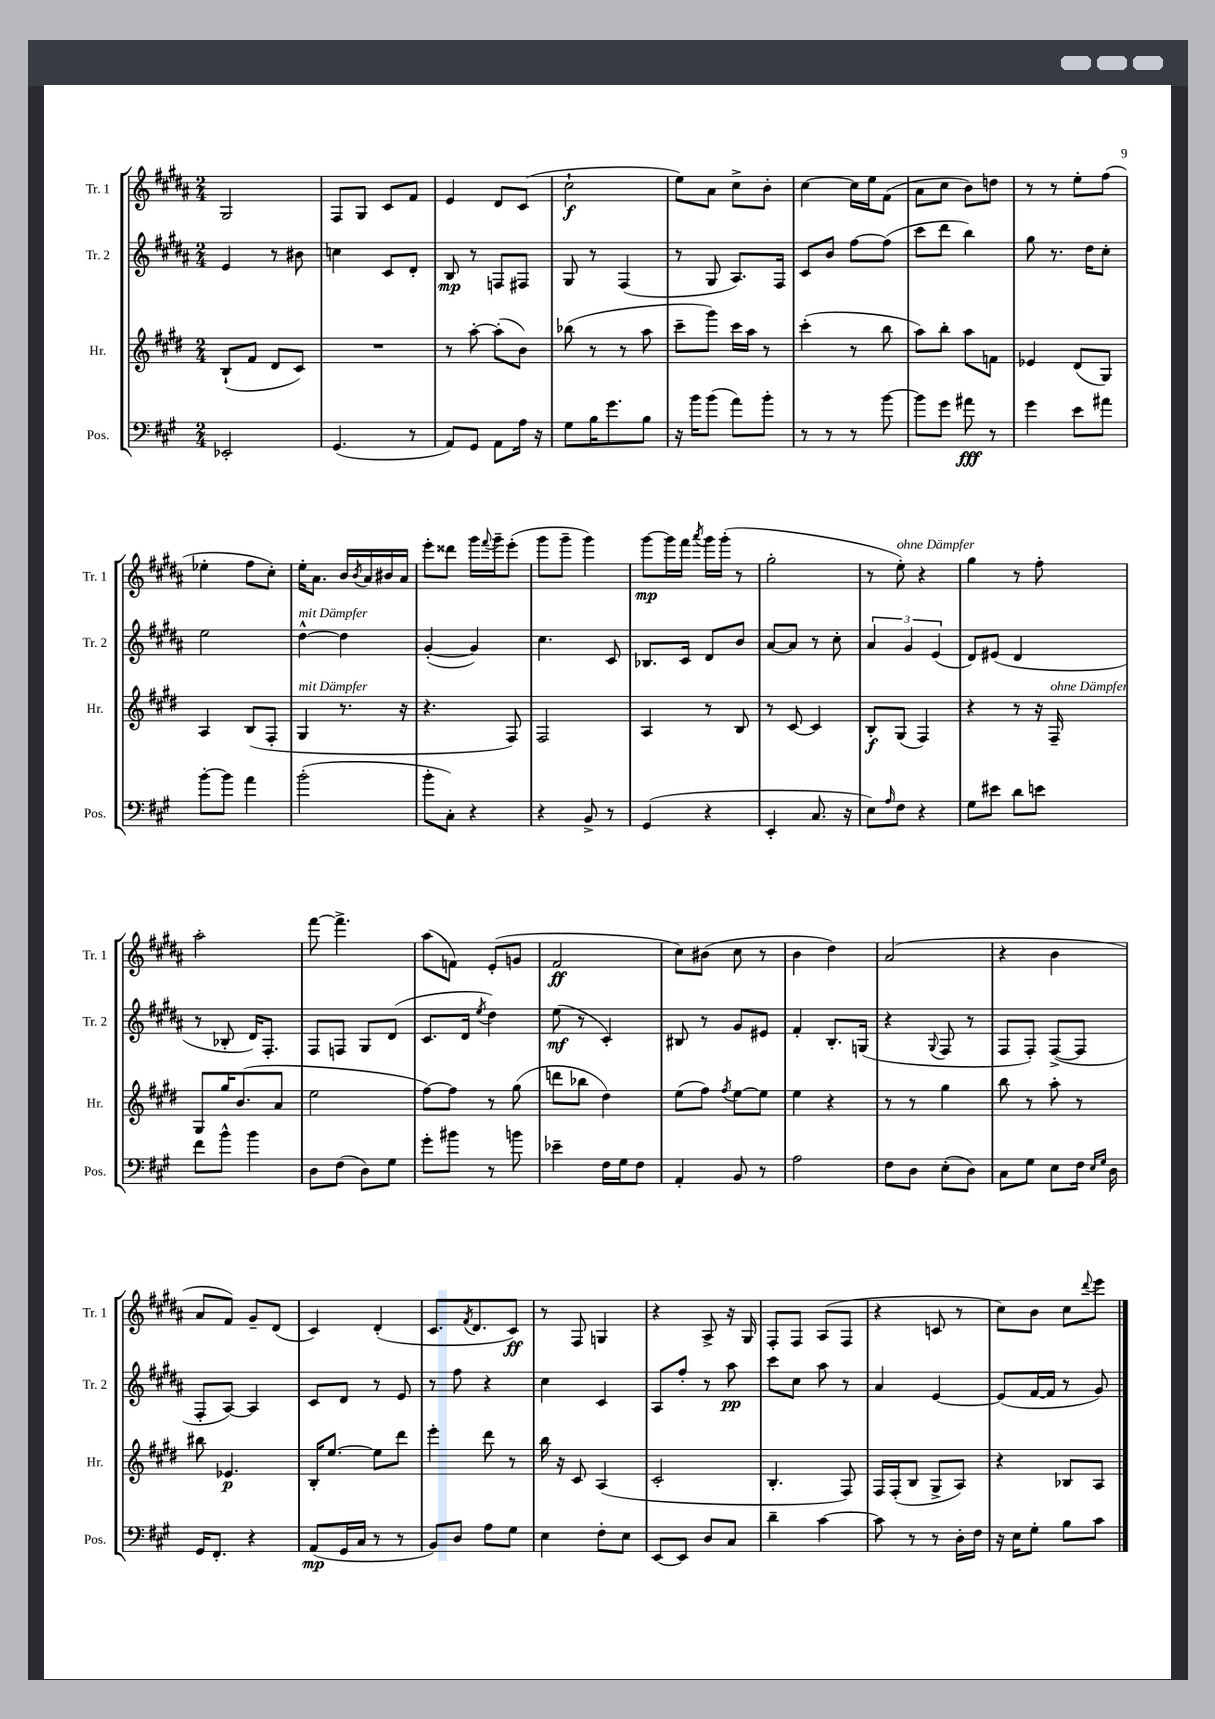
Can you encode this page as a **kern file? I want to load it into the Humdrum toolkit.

**kern	**kern	**kern	**kern
*staff4	*staff3	*staff2	*staff1
*clefF4	*clefG2	*clefG2	*clefG2
*k[f#c#g#]	*k[f#c#g#d#]	*k[f#c#g#d#a#]	*k[f#c#g#d#a#]
*M2/4	*M2/4	*M2/4	*M2/4
2EE-'	(8B`	4e	2G#
.	8f#	.	.
.	8d#	8r	.
.	8c#)	8b#	.
=	=	=	=
(4.GG#	2r	4cc	8F#
.	.	.	8G#
.	.	8c#	8c#
8r	.	8d#'	8f#
=	=	=	=
8AA)	8r	8B	4e
8GG#	[8aa'	8r	.
8AA	(8aa']	8F	8d#
16A	8b)	8F#	(8c#
16r	.	.	.
=	=	=	=
8G#	(8bb-	8G#	2cc#`
16B	8r	8r	.
8.g#	.	.	.
.	8r	(4F#	.
8B	8aa	.	.
=	=	=	=
16r	8ccc#~	8r	8ee)
16b	.	.	.
(8b	8ggg#)	8G#	8a#
8a)	16ccc#	8.A#)	8cc#^
.	16aa	.	.
8b'	8r	.	8b'
.	.	16F#	.
=	=	=	=
8r	(4ccc#'	8c#	[4cc#
8r	.	8b	.
8r	8r	[8ff#	16cc#]
.	.	.	16ee
[8b	8bb	(8ff#]	(8f#
=	=	=	=
8b]	8aa)	8ccc#	8a#
8g#	8bb'	8ddd#	8cc#
8a#	8aa	4bb)	8b)
8r	8f	.	8dd
=	=	=	=
4g#	4e-	8gg#	8r
.	.	8.r	8r
8e	(8d#	.	8ee'
.	.	16dd#	.
8a#	8G#)	8cc#'	(8ff#
=	=	=	=
[8b'	4A	2ee	4ee-'
8b]	.	.	.
4a	(8B	.	8ff#
.	8F#'	.	8cc#')
=	=	=	=
(2b'	4G#	[4dd#^^	16ee'
.	.	.	8.a#
.	8.r	4dd#]	16b
.	.	.	8qb
.	.	.	16a#
.	.	.	16b#
.	16r	.	16a#
=	=	=	=
8b'	4.r	([4g#'	8eee'
8C#')	.	.	8ddd##
4r	.	4g#])	16ggg#
.	.	.	8qqfff#
.	.	.	16ggg#~
.	8F#)	.	(8eee'
=	=	=	=
4r	2F#	4.cc#	8ggg#
.	.	.	8ggg#~
8BB^	.	.	4ggg#)
8r	.	8c#	.
=	=	=	=
(4GG#	4A	8.B-	[8ggg#
.	.	.	16ggg#]
.	.	16c#	16fff#
.	.	.	8qaaa#
4r	8r	8d#	16ggg#
.	.	.	(16ggg#'
.	8B	8b	8r
=	=	=	=
4EE'	8r	[8a#	2gg#'
.	[8c#	8a#]	.
8.C#	4c#]	8r	.
.	.	8cc#'	.
16r	.	.	.
=	=	=	=
8E)	8B'	6a#	8r
16qqA	.	.	.
8F#	(8G#	.	8ee')
.	.	6g#	.
4r	4F#)	.	4r
.	.	(6e	.
=	=	=	=
8G#	4r	8d#)	4gg#
8e#	.	(8e#	.
8d	8r	4d#	8r
8e	16r	.	8ff#'
.	16F#~	.	.
=	=	=	=
8f#	8G#	8r	2aa#'
8b^^	16gg#	8B-'	.
.	(8.b	.	.
4b	.	16d#)	.
.	.	8.F#'	.
.	8a	.	.
=	=	=	=
8D	2ee	8F#	[8fff#
(8F#	.	8F	4.fff#^]
8D)	.	8G#	.
8G#	.	(8d#	.
=	=	=	=
8g#'	[8ff#)	8.c#	(8aa#
8b#	8ff#]	.	8f)
.	.	16d#	.
.	.	8qee	.
8r	8r	4dd#)	(8e'
8b	(8gg#	.	8g
=	=	=	=
4e-~	8ddd	(8ee	2f#
.	8bb-	8r	.
16F#	4dd#)	4c#')	.
16G#	.	.	.
8F#	.	.	.
=	=	=	=
4AA'	(8ee	8B#	8cc#)
.	8ff#)	8r	(8b#
.	8qff#	.	.
8BB	[8ee	8g#	8cc#
8r	8ee]	8e#	8r
=	=	=	=
2A	4ee	4f#'	4b
.	4r	8.B'	4dd#)
.	.	(16G	.
=	=	=	=
8F#	8r	4r	(2a#
8D	8r	.	.
.	.	8qqG#	.
(8E'	4gg#	8F#	.
8D)	.	8r	.
=	=	=	=
8C#	8bb	8F#	4r
8G#	8r	8F#')	.
8E	8aa'	([8F#^	4b
16F#	8r	8F#]	.
16qqE	.	.	.
16qqG#	.	.	.
16D	.	.	.
=	=	=	=
16GG#	8bb#	8F#'	8a#
8.FF#'	.	.	.
.	4.e-	[8A#)	8f#)
4r	.	4A#]	8g#~
.	.	.	(8d#
=	=	=	=
(8AA	16B'	8c#	4c#)
.	[8.ee	.	.
16GG#	.	8d#	.
16C#	.	.	.
8r	8ee]	8r	(4d#'
8r	8ddd#	8e	.
=	=	=	=
8BB)	4eee'	8r	8.c#
8D	.	8ff#	.
.	.	.	8qf#
.	.	.	8.d#
8A	8ddd#	4r	.
8G#	8r	.	8c#)
=	=	=	=
4E	16bb	4cc#	8r
.	16r	.	.
.	8c#	.	8F#
8F#'	(4A	4c#	4G
8E	.	.	.
=	=	=	=
[8EE	2c#'	8A#	4r
8EE]	.	8ff#'	.
8D	.	8r	8A#^
8C#	.	8aa#	16r
.	.	.	16G#
=	=	=	=
4d~	4.B'	8ccc#	8F#'
.	.	8cc#	8F#
[4c#	.	8aa#	(8A#
.	8F#)	8r	8F#
=	=	=	=
8c#]	16F#	4a#	4r
.	(16F#'	.	.
8r	8B	.	.
8r	8G#^	[4e	8c
16D'	8A)	.	8r
16F#	.	.	.
=	=	=	=
16r	4r	(8e]	8cc#)
16E	.	.	.
8G#'	.	[16f#	8b
.	.	16f#]	.
8B	8B-	8r	8cc#
.	.	.	8qqddd#
8c#	8A	8g#)	8eee
==	==	==	==
*-	*-	*-	*-
